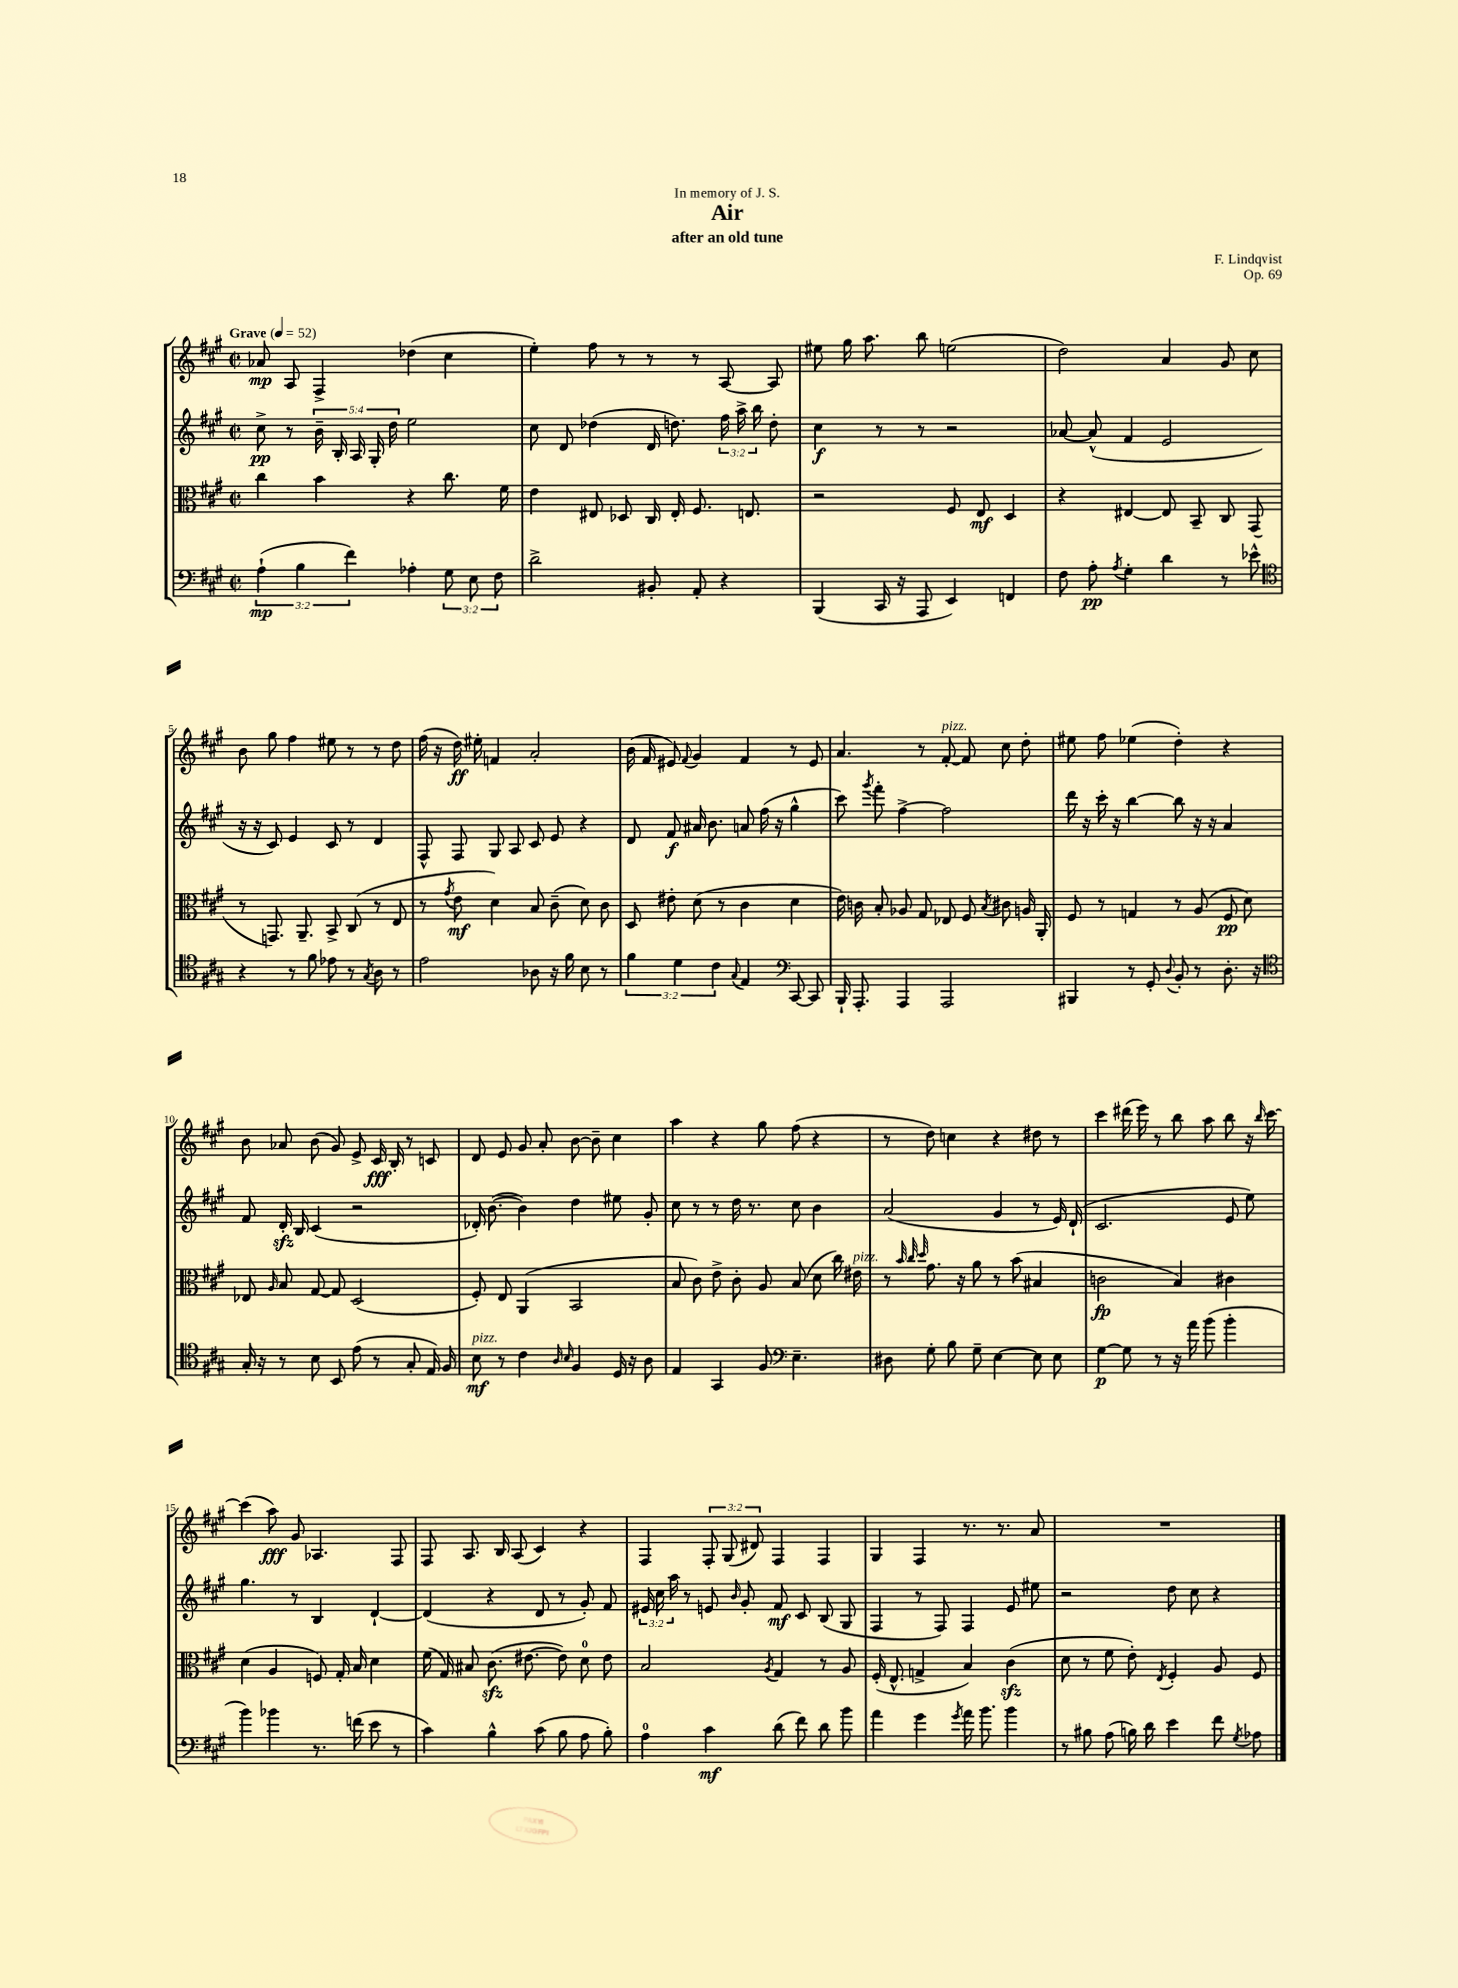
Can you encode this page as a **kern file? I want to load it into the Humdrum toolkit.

**kern	**kern	**kern	**kern
*staff4	*staff3	*staff2	*staff1
*clefF4	*clefC3	*clefG2	*clefG2
*k[f#c#g#]	*k[f#c#g#]	*k[f#c#g#]	*k[f#c#g#]
*M2/2	*M2/2	*M2/2	*M2/2
*met(c|)	*met(c|)	*met(c|)	*met(c|)
*MM52	*MM52	*MM52	*MM52
(6A`\	4cc#\	8cc#^\	8a-/
.	.	8r	8A/
6B\	.	.	.
.	4b\	20b~\	4F#^/
.	.	20B'/	.
6f#\)	.	.	.
.	.	20A/	.
.	.	20G#'/	.
.	.	20dd\	.
4A-'\	4r	2ee\	(4dd-\
12G#\	8.cc#\	.	4cc#\
12E\	.	.	.
12F#\	.	.	.
.	16f#\	.	.
=	=	=	=
2d^\	4e\	8cc#\	4ee'\)
.	.	8d/	.
.	8E#/	(4dd-\	8ff#\
.	8D-/	.	8r
8BB#'/	16C#/	16d/	8r
.	16E#'/	8.dd\)	.
8AA'/	8.F#/	.	8r
4r	.	24ff#\	[8A/
.	.	24aa^\	.
.	8.E/	.	.
.	.	24bb\	.
.	.	8dd'\	8A/]
=	=	=	=
(4BBB/	2r	4cc#\	8ee#\
.	.	.	16gg#\
.	.	.	8.aa\
16CC#/	.	8r	.
16r	.	.	.
8AAA/	.	8r	8bb\
4EE/)	8F#/	2r	(2ee\
.	8E/	.	.
4FF/	4D/	.	.
=	=	=	=
8F#\	4r	[8a-/	2dd\)
8A'\	.	(8a-^^/]	.
8qA/	.	.	.
4G#'\	[4E#/	4f#/	.
4d\	8E#/]	2e/	4a/
.	8BB~/	.	.
8r	8C#/	.	8g#/
8e-^^\	(8GG#/	.	8cc#\
=	=	=	=
*clefC4	*	*	*
4r	8r	16r	8b\
.	.	16r	.
.	8.GG/)	8c#/)	8gg#\
8r	.	4e/	4ff#\
.	8.AA~/	.	.
8f#\	.	.	.
8e-\	8BB^/	8c#/	8ee#\
8r	(8C#/	8r	8r
8qG#/	.	.	.
8A\	8r	4d/	8r
8r	8E/	.	8dd\
=	=	=	=
2e\	8r	8F#^^/	(16ff#\
.	.	.	16r
.	8qg#/	.	.
.	8e\	8F#/	16dd\)
.	.	.	16ee#'\
.	4d\)	8G#/	4f/
.	.	8A/	.
8A-\	8B/	8c#/	2a'/
16r	(8c#~\	8e/	.
16f#\	.	.	.
8B\	8d\)	4r	.
8r	8c#\	.	.
=	=	=	=
6f#\	8D/	8d/	(16b\
.	.	.	16f#/
.	8e#'\	8f#/	8e#/)
6d\	.	.	.
.	.	.	8qqf#/
.	(8d\	16a#/	4g#/
.	.	8.b\	.
6c#\	.	.	.
.	8r	.	.
8qqG#/	.	.	.
4E/	4c#\	8a/	4f#/
.	.	(16ff#\	.
.	.	16r	.
*clefF4	*	*	*
[8CC#/	4d\	4gg#^^\	8r
8CC#/]	.	.	8e#/
=	=	=	=
16BBB`/	16e\)	8ccc#\)	4.a/
8.AAA'/	16c\	.	.
.	.	8qggg#/	.
.	8B'/	8fff#'\	.
4AAA/	8A-/	[4ff#^\	.
.	8G#/	.	8r
2AAA/	8E-/	2ff#\]	[8f#'/
.	8F#/	.	8f#/]
.	8qB/	.	.
.	8c#\	.	8cc#\
.	16A/	.	8dd'\
.	16AA'/	.	.
=	=	=	=
4BBB#/	8F#/	16ddd\	8ee#\
.	.	16r	.
.	8r	16ccc#'\	8ff#\
.	.	16r	.
8r	4G/	[4bb\	(4ee-\
8GG#'/	.	.	.
8qqD/	.	.	.
8BB'/	8r	8bb\]	4dd'\)
8r	(8A/	16r	.
.	.	16r	.
8.D'\	8F#/	4a/	4r
.	8d\)	.	.
16r	.	.	.
=	=	=	=
*clefC4	*	*	*
16G#'/	8E-/	8f#/	8b\
16r	.	.	.
.	16qqA/	.	.
8r	8B/	16d'/	8a-/
.	.	16B/	.
8B\	[8G#/	(4c#/	(8b\
8BB/	8G#/]	.	8g#/)
(8e\	(2D/	2r	8e^/
8r	.	.	16c#/
.	.	.	16B'/
8G#'/	.	.	8r
16E/)	.	.	8c/
16F#/	.	.	.
=	=	=	=
8B\	8F#'/)	16d-'/)	8d/
.	.	([8.b\	.
8r	8E/	.	8e/
4c#\	(4AA/	4b\])	8g#/
.	.	.	8a'/
16qqA/	.	.	.
16qqB/	.	.	.
4F#/	2BB/	4dd\	[8b\
.	.	.	8b~\]
16D/	.	8ee#\	4cc#\
16r	.	.	.
8A\	.	8g#'/	.
=	=	=	=
4E/	8B/	8cc#\	4aa\
.	8c#\)	8r	.
4GG#/	8e^\	8r	4r
.	8c#'\	16dd\	.
.	.	8.r	.
8F#/	8A/	.	8gg#\
*clefF4	*	*	*
4.E~\	(8B/	8cc#\	(8ff#\
.	8d\	4b\	4r
.	16cc#\)	.	.
.	16e#\	.	.
=	=	=	=
8D#\	8r	(2a/	8r
.	32qqb/	.	.
.	32qqcc#/	.	.
.	32qqdd/	.	.
8G#'\	8.g#\	.	8dd\)
8B\	.	.	4cc\
.	16r	.	.
8G#~\	8a\	.	.
[4E\	8r	4g#/	4r
.	(8b\	.	.
8E\]	4B#/	8r	8dd#\
8E\	.	16e/)	8r
.	.	(16d`/	.
=	=	=	=
[4G#\	2c\	2.c#/	4ccc#\
8G#\]	.	.	(16ddd#\
.	.	.	16eee\)
8r	.	.	8r
16r	4B/)	.	8bb\
16a\	.	.	.
(8b\	.	.	8aa\
4b'\	4c#\	8e/	8bb\
.	.	8ee\)	16r
.	.	.	16qqbb/
.	.	.	[16ccc#\
=	=	=	=
4b\)	(4d\	4.gg#\	(4ccc#\]
4b-\	4A/	.	8aa\)
.	.	8r	8g#/
8.r	8F/)	4B/	4.A-/
.	16G#'/	.	.
(16f\	16B/	.	.
8e\	4d\	[4d`/	.
8r	.	.	8F#/
=	=	=	=
4c#\)	(16f#\	(4d/]	8F#/
.	16G#/)	.	.
.	8B#/	.	8.A/
4B^^\	(8.c#\	4r	.
.	.	.	16B/
.	.	.	(8A/
.	[8.e#\	.	.
(8c#\	.	8d/	4c#/)
8B\	8e#\])	8r	.
8A\	8d\	8g#'/)	4r
8B'\)	8e#\	8f#/	.
=	=	=	=
4A\	2B/	24e#/	4F#/
.	.	24cc#\	.
.	.	24aa\	.
.	.	8r	.
4c#\	.	8e/	12F#'/
.	.	.	(12G#/
.	.	16qqb/	.
.	.	8g#'/	.
.	.	.	12d#/)
.	8qA/	.	.
(8d\	4G#/	8f#/	4F#/
8f#\)	.	8c#/	.
8d\	8r	(8B/	4F#/
8b\	8A/	8G#/	.
=	=	=	=
4a\	(16F#'/	4F#/	4G#/
.	8.E^^/	.	.
4g#\	4G^/	8r	4F#/
.	.	8F#/)	.
8qg#/	.	.	.
16a\	4B/)	4F#/	8.r
8.b\	.	.	.
.	.	.	8.r
4b\	(4c#\	8e/	.
.	.	8ee#\	8a/
=	=	=	=
8r	8d\	2r	1r
8B#\	8r	.	.
(8A\	8f#\	.	.
16B\)	8e'\)	.	.
16d\	.	.	.
.	8qE/	.	.
4e\	4F#'/	8dd\	.
.	.	8cc#\	.
8f#\	8A/	4r	.
8qG#/	.	.	.
8A-\	8F#/	.	.
==	==	==	==
*-	*-	*-	*-
